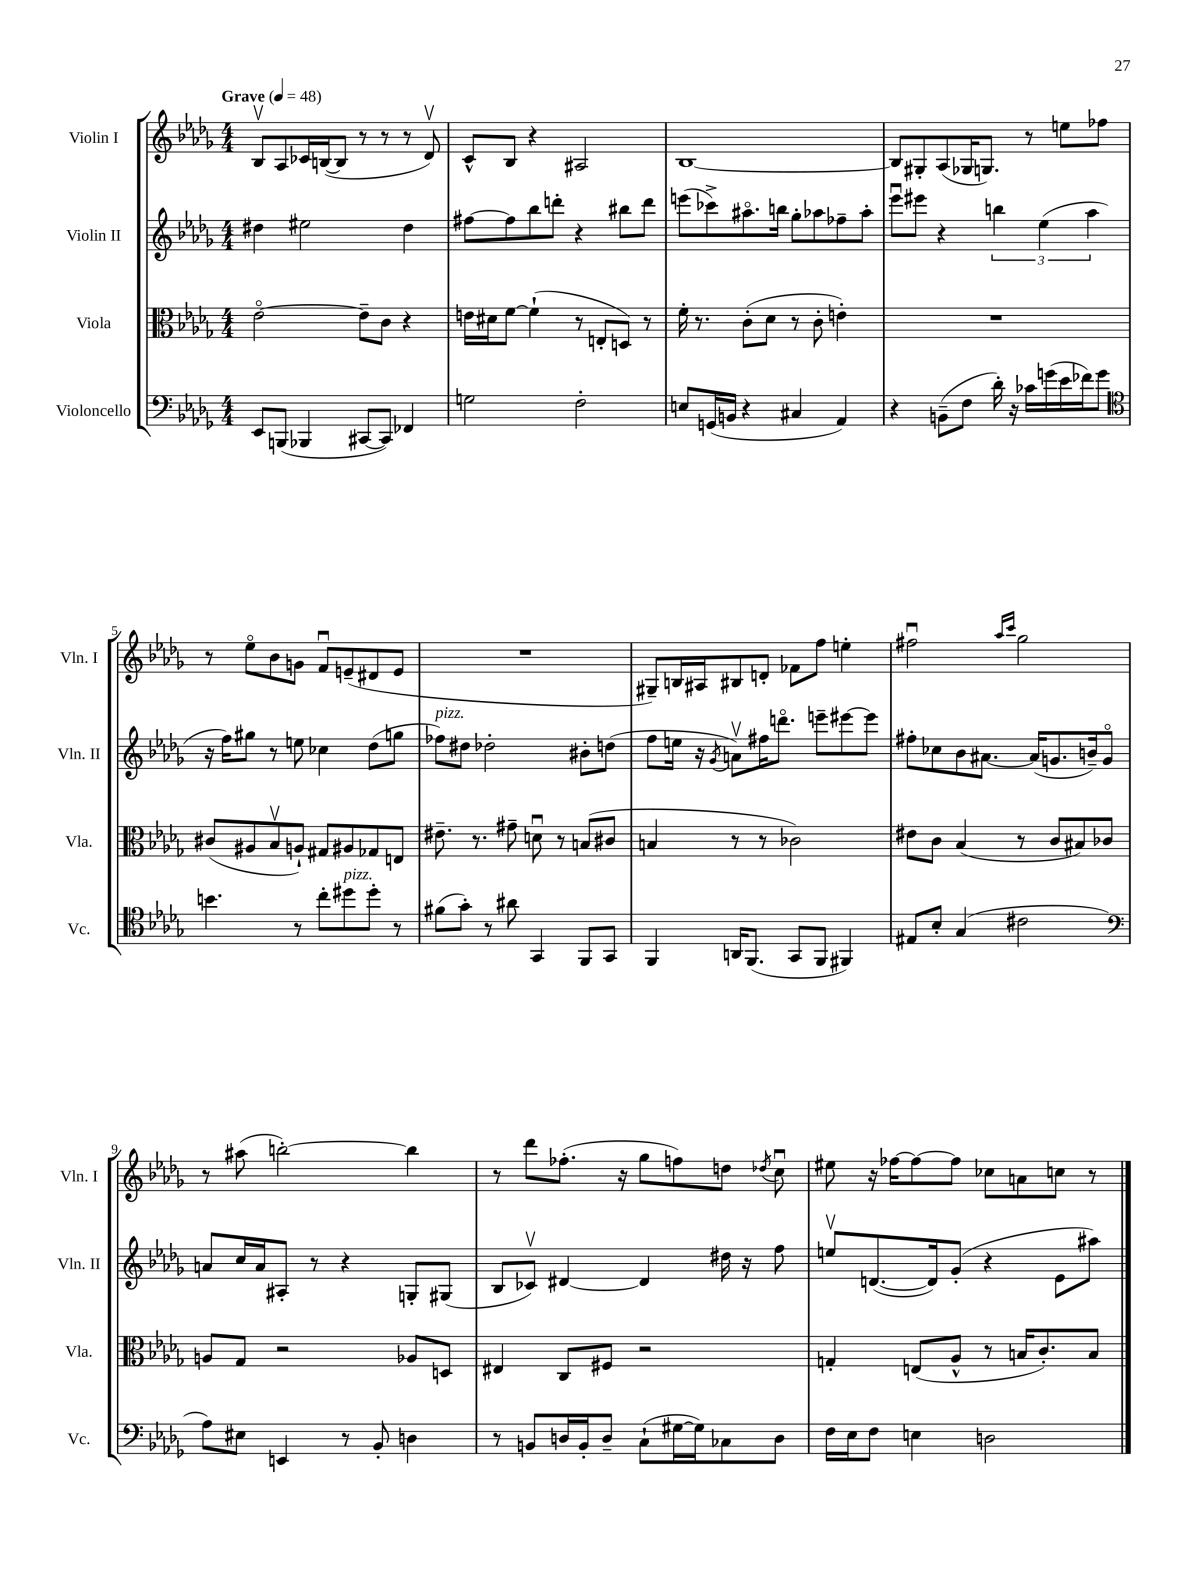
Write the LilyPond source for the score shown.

<<
\new StaffGroup <<
\new Staff = "s0" \with { instrumentName = "Violin I" shortInstrumentName = "Vln. I" } {
    \clef treble \key des \major \numericTimeSignature \time 4/4 \tempo "Grave" 4 = 48
    \autoBeamOff bes8[\upbow aes8 ces'16 b16~( b8] r8 r8 r8 des'8\upbow) |
    c'8[-^ bes8] r4 ais2 |
    bes1~ |
    bes8[ gis8-. aes8( ges16 g8.]) r8 e''8[ fes''8] |
    r8 ees''8[\flageolet bes'8 g'8] f'8[\downbow e'8--( dis'8 e'8] |
    R1 |
    gis8[--) b16 ais16 bis8 d'8]-. fes'8[ f''8] e''4-. |
    fis''2\downbow \grace { aes''16[ c'''16] } ges''2 |
    r8 ais''8( b''2~-.) b''4 |
    r8 des'''8[ fes''8.]-.( r16 ges''8[ f''8) d''8] \acciaccatura { des''8 } c''8\downbow |
    eis''8 r16 fes''16[~ fes''8~ fes''8] ces''8[ a'8 c''8] r8 \bar "|." |
}
\new Staff = "s1" \with { instrumentName = "Violin II" shortInstrumentName = "Vln. II" } {
    \clef treble \key des \major \numericTimeSignature \time 4/4
    \autoBeamOff dis''4 eis''2 dis''4 |
    fis''8[~ fis''8 bes''8 d'''8]-. r4 bis''8[ d'''8] |
    e'''8[( ces'''8->) ais''8.\flageolet b''16] ges''8[-. aes''8 fes''8-- aes''8]-. |
    ees'''8[\downbow eis'''8] r4 \tuplet 3/2 { b''4 ees''4( aes''4 } |
    r16 f''16[) gis''8] r8 e''8 ces''4 des''8[( g''8] |
    fes''8[^\markup { \italic "pizz." }) dis''8] des''2-. bis'8[-. d''8]( |
    f''8[ e''16] r16 \acciaccatura { ges'8 } a'8[\upbow) fis''16 d'''8.]\flageolet e'''8[-- eis'''8~ eis'''8] |
    fis''8[-. ces''8 bes'8 ais'8.]~ ais'16[( g'8. b'16--) g'8]\flageolet |
    a'8[ c''16 a'16 ais8]-. r8 r4 g8[-. gis8]( |
    bes8[ ces'8]\upbow) dis'4~ dis'4 dis''16 r16 f''8 |
    e''8[\upbow d'8.~( d'16) ges'8]-.( r4 ees'8[ ais''8]) \bar "|." |
}
\new Staff = "s2" \with { instrumentName = "Viola" shortInstrumentName = "Vla." } {
    \clef alto \key des \major \numericTimeSignature \time 4/4
    \autoBeamOff ees'2~\flageolet ees'8[-- c'8] r4 |
    e'16[ dis'16 f'8]~ f'4-!( r8 e8[-. d8]) r8 |
    f'16-. r8. c'8[-.( des'8] r8 c'8-. e'4-.) |
    R1 |
    cis'8[( ais8 bes8\upbow a8]-!) gis8[ ais8 ges8 e8] |
    eis'8.-- r8. gis'8-- d'8\downbow r8 b8[( cis'8] |
    b4 r8 r8 ces'2) |
    eis'8[ c'8] bes4( r8 c'8[ bis8) ces'8] |
    a8[ ges8] r2 aes8[ d8] |
    eis4 c8[ fis8] r2 |
    g4-. e8[( aes8]-^ r8 b16[ c'8.-.) b8] \bar "|." |
}
\new Staff = "s3" \with { instrumentName = "Violoncello" shortInstrumentName = "Vc." } {
    \clef bass \key des \major \numericTimeSignature \time 4/4
    \autoBeamOff ees,8[ b,,8]( bes,,4 cis,8[~ cis,8]) fes,4 |
    g2 f2-. |
    e8[ g,16( b,16] r4 cis4 aes,4) |
    r4 b,8[--( f8] des'16-.) r16 ces'16[ g'16( ees'16 fes'16) g'8] |
    \clef tenor b'4. r8 c''8[-. dis''8^\markup { \italic "pizz." } dis''8]-. r8 |
    fis'8[( ges'8]-.) r8 ais'8 ges,4 f,8[ ges,8] |
    f,4 a,16[ f,8.]( ges,8[ f,8] fis,4) |
    eis8[ bes8]-. ges4( cis'2 |
    \clef bass aes8[) eis8] e,4 r8 bes,8-. d4 |
    r8 b,8[ d16 b,16-. d8]-- c8[-!( gis16~ gis16) ces8 d8] |
    f16[ ees16 f8] e4 d2 \bar "|." |
}
>>
>>
